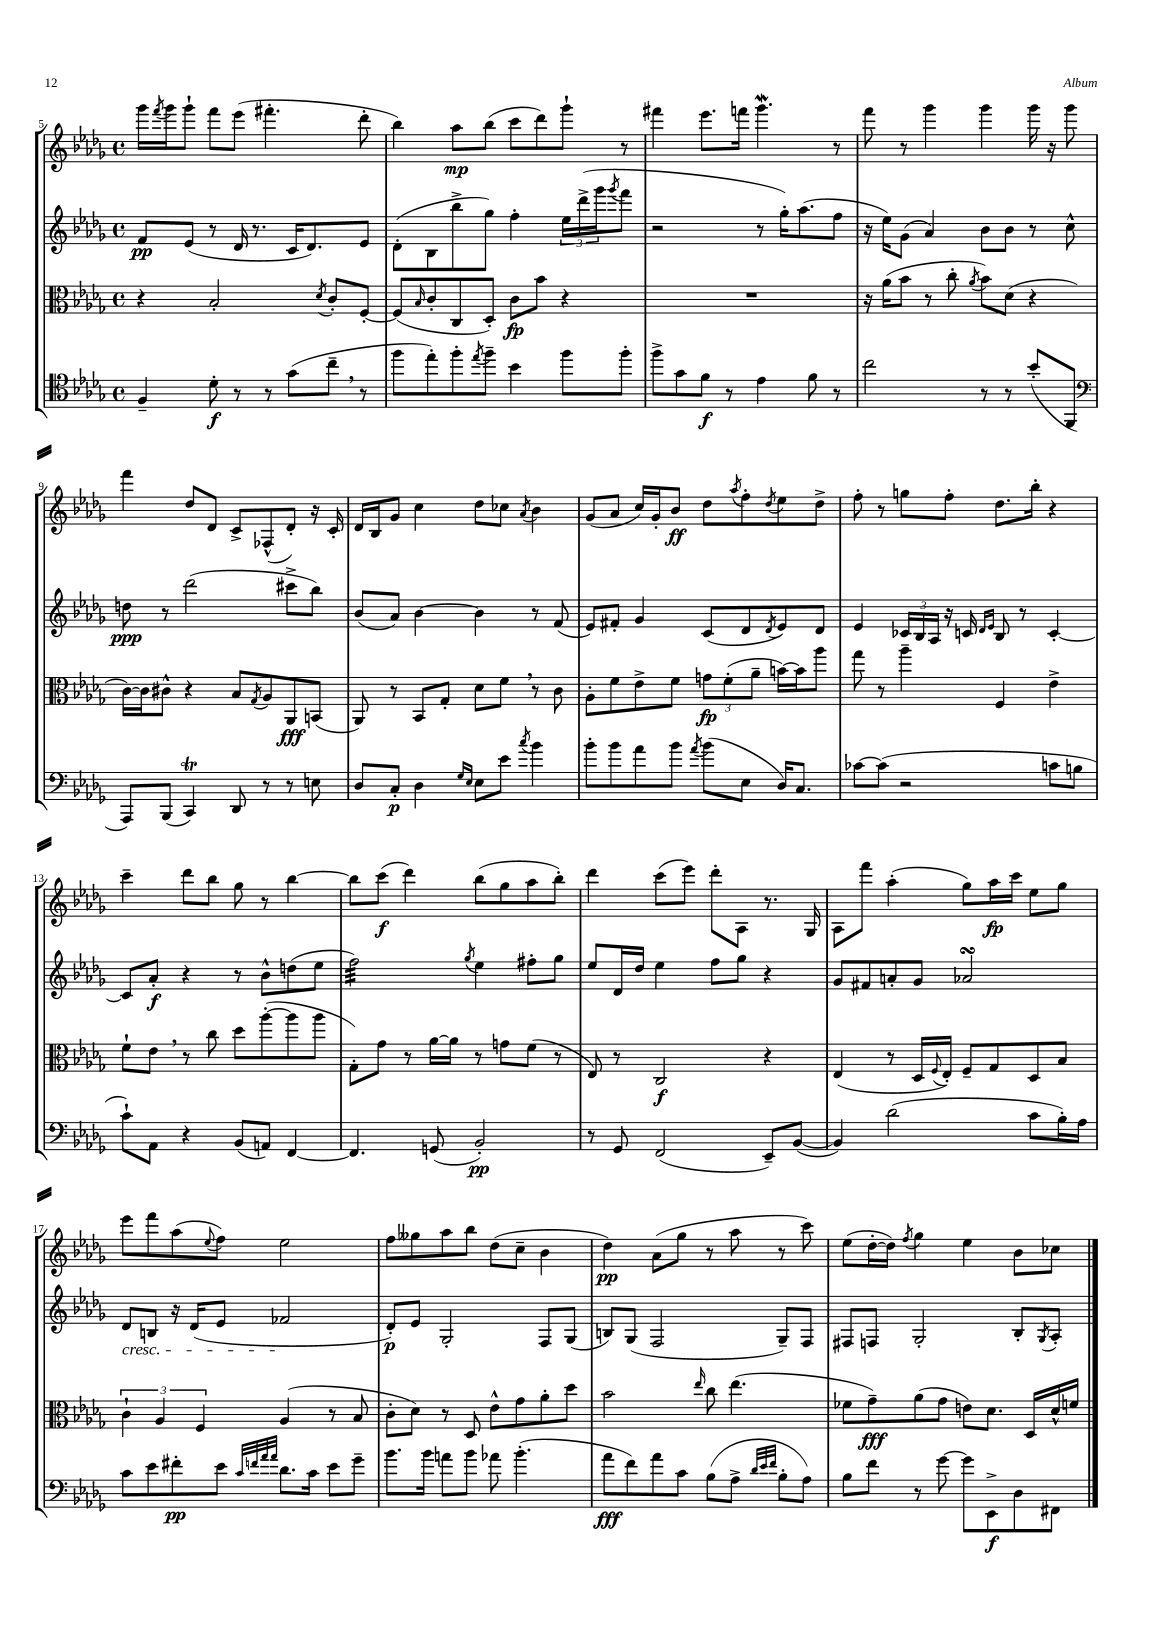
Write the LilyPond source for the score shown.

<<
\new StaffGroup <<
\new Staff = "s0" {
    \clef treble \key des \major \defaultTimeSignature \time 4/4
    ges'''16 \acciaccatura { f'''8 } ges'''16 ges'''8-! f'''8 ees'''8( fis'''4.-. des'''8-. |
    bes''4) aes''8\mp bes''8( c'''8 des'''8) ges'''8-! r8 |
    fis'''4 ees'''8. f'''16 ges'''4.\mordent r8 |
    f'''8 r8 ges'''4 ges'''4 ges'''16 r16 ges'''8 |
    f'''4 des''8 des'8 c'8-> fes8-^( des'8-.) r16 c'16-. |
    des'16 bes16 ges'8 c''4 des''8 ces''8 \acciaccatura { aes'8 } bes'4 |
    ges'8( aes'8 c''16) ges'16-. bes'8\ff des''8 \acciaccatura { aes''8 } f''8-. \acciaccatura { des''8 } ees''8 des''8-> |
    f''8-. r8 g''8 f''8-. des''8. bes''16-. r4 |
    c'''4-- des'''8 bes''8 ges''8 r8 bes''4~ |
    bes''8 c'''8\f( des'''4) bes''8( ges''8 aes''8 bes''8-.) |
    des'''4 c'''8( ees'''8) des'''8-. aes8 r8. ges16 |
    aes8 f'''8 aes''4-.( ges''8) aes''16\fp c'''16 ees''8 ges''8 |
    ees'''8 f'''8 aes''8( \appoggiatura { ees''8 } f''8) ees''2 |
    f''8 geses''8 aes''8 bes''8 des''8( c''8-- bes'4 |
    des''4\pp) aes'8( ges''8 r8 aes''8 r8 c'''8) |
    ees''8( des''16~-. des''16) \acciaccatura { f''8 } ges''4 ees''4 bes'8 ces''8 \bar "|." |
}
\new Staff = "s1" {
    \clef treble \key des \major \defaultTimeSignature \time 4/4
    f'8\pp ees'8( r8 des'16 r8. c'16 des'8.) ees'8 |
    des'8-.( bes8 bes''8-> ges''8) f''4-. \tuplet 3/2 { ees''16 des'''16->( ges'''16 } \acciaccatura { ges'''8 } f'''8 |
    r2 r8 ges''16-.) aes''8.( f''8 |
    r16 ees''16) ges'8( aes'4) bes'8 bes'8 r8 c''8-^ |
    d''8\ppp r8 des'''2( cis'''8-> bes''8) |
    bes'8( aes'8) bes'4~ bes'4 r8 f'8( |
    ees'8) fis'8-. ges'4 c'8( des'8 \acciaccatura { des'8 } ees'8) des'8 |
    ees'4 \tuplet 3/2 { ces'16 bes16 aes16 } r16 c'16 \grace { des'16 ees'16 } bes8 r8 c'4~-. |
    c'8 aes'8-.\f r4 r8 bes'8-^ d''8( ees''8 |
    f''2:32) \acciaccatura { ges''8 } ees''4 fis''8-. ges''8 |
    ees''8 des'16 des''16 ees''4 f''8 ges''8 r4 |
    ges'8 fis'8 a'8-. ges'8 aes'2\turn |
    des'8\cresc b8 r16 des'16( ees'8 fes'2\! |
    des'8-.\p) ees'8 ges2-. f8 ges8( |
    b8) ges8( f2 ges8--) f8 |
    fis8 f8 ges2-. bes8-. \acciaccatura { ges8 } aes8-. \bar "|." |
}
\new Staff = "s2" {
    \clef alto \key des \major \defaultTimeSignature \time 4/4
    r4 bes2-. \acciaccatura { des'8 } c'8-. f8~-. |
    f8( \grace { bes16 } c'8-. c8 des8-.) c'8\fp bes'8 r4 |
    R1 |
    r16 aes'16( bes'8 r8 c''8-. \acciaccatura { aes'8 } bes'8) des'8( r4 |
    c'16~) c'16 cis'8-^ r4 bes8 \acciaccatura { ges8 } aes8 aes,8\fff b,8( |
    aes,8) r8 bes,8 ges8-. des'8 f'8 \breathe r8 c'8 |
    aes8-. f'8 ees'8-> f'8 \tuplet 3/2 { g'8\fp f'8-.( aes'8-- } b'16~) b'16 aes''8 |
    ges''8 r8 aes''4-- f4 ees'4-> |
    f'8-! ees'8 \breathe r8 c''8 des''8 aes''8~-.( aes''8 aes''8 |
    ges8-.) ges'8 r8 aes'16~ aes'16 r8 g'8 f'8( r8 |
    ees8) r8 c2\f r4 |
    ees4( r8 des16 \appoggiatura { f8 } ees16-.) f8-- ges8 des8 bes8 |
    \tuplet 3/2 { c'4-! aes4 f4 } aes4( r8 bes8 |
    c'8-. des'8) r8 des8 ees'8-^ ges'8 aes'8-. des''8 |
    bes'2 \grace { ees''16 } c''8 ees''4.( |
    fes'8 ges'8--\fff) aes'8( ges'8 e'8) des'8. des16 des'16-^ f'16 \bar "|." |
}
\new Staff = "s3" {
    \clef tenor \key des \major \defaultTimeSignature \time 4/4
    f4-- des'8-.\f r8 r8 ges'8( c''8-- \breathe r8 |
    f''8 ees''8-.) f''8-. \acciaccatura { ees''8 } f''8-- bes'4 f''8 f''8-. |
    f''8-> ges'8 f'8\f r8 ees'4 f'8 r8 |
    c''2 r8 r8 bes'8-.( f,8 |
    \clef bass aes,,8) bes,,8( c,4\trill) des,8 r8 r8 e8 |
    des8 c8-.\p des4 \grace { ges16 ees16 } ees8 ees'8 \acciaccatura { c''8 } bes'4 |
    bes'8-. bes'8 aes'8 bes'8 \acciaccatura { aes'8 } bes'8( ees8 des16) c8. |
    ces'8~ ces'8( r2 c'8 b8 |
    c'8-!) aes,8 r4 bes,8( a,8) f,4~ |
    f,4. g,8( bes,2-.\pp) |
    r8 ges,8 f,2( ees,8--) bes,8~( |
    bes,4) des'2( c'8 bes16-.) aes16 |
    c'8 ees'8 fis'8-.\pp ees'8 \grace { c'32 f'32 aes'32 aes'32 } des'8. c'16 ees'8 ges'8-- |
    bes'8. bes'16 a'8 bes'8 aes'8 bes'4.-.( |
    aes'8\fff f'8) aes'8 c'8 bes8( aes8-> \grace { des'32 ees'32 f'32 } bes8-. aes8) |
    bes8 f'8 r8 ges'8~ ges'8 ees,8->\f des8 fis,8 \bar "|." |
}
>>
>>
\layout { \context { \Score currentBarNumber = #5 } }
